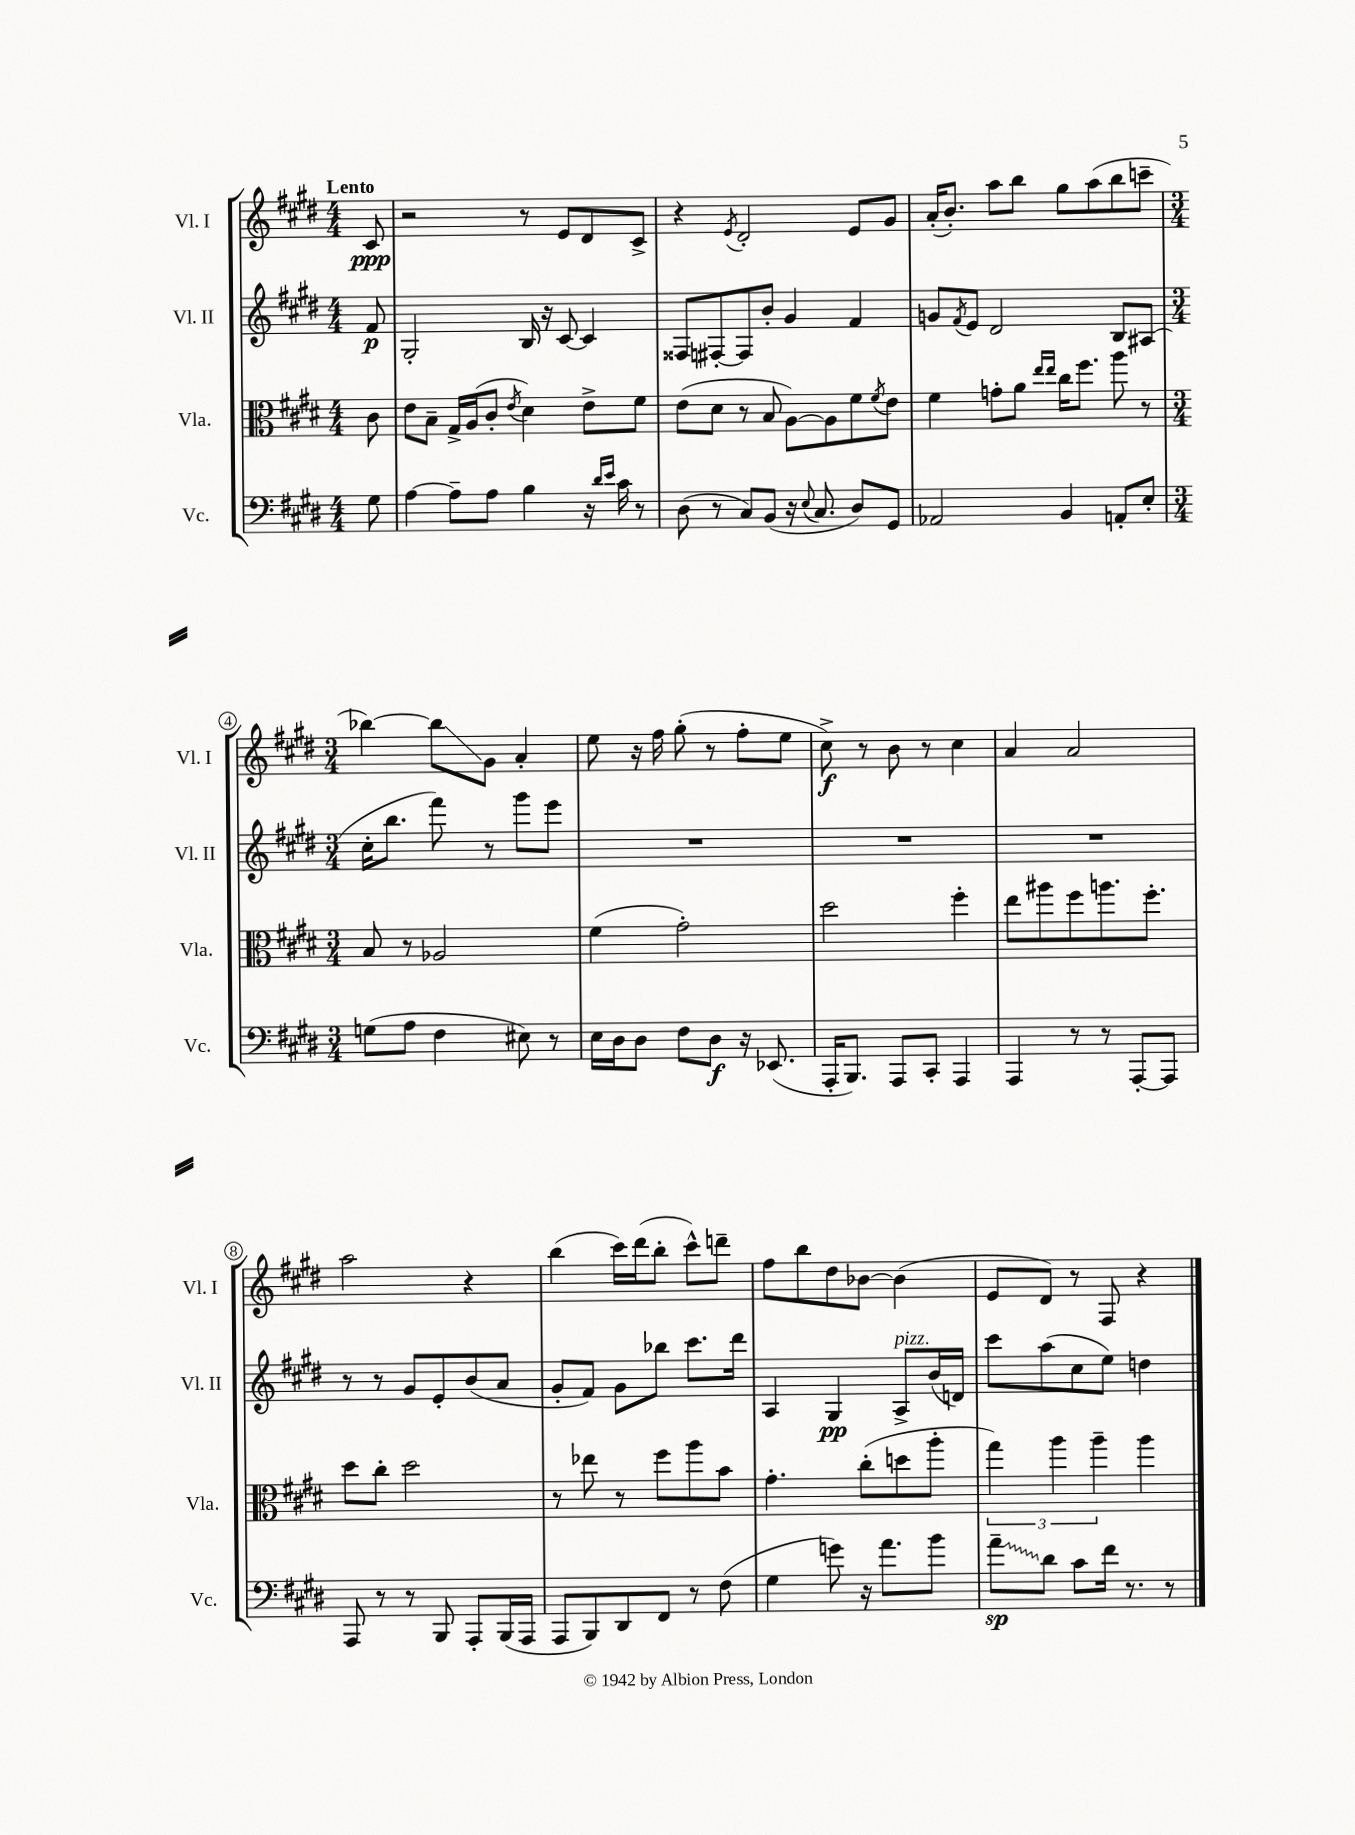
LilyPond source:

<<
\new StaffGroup <<
\new Staff = "s0" \with { instrumentName = "Vl. I" shortInstrumentName = "Vl. I" } {
    \clef treble \key e \major \numericTimeSignature \time 4/4 \partial 8 \tempo "Lento"
    cis'8\ppp |
    r2 r8 e'8 dis'8 cis'8-> |
    r4 \acciaccatura { e'8 } dis'2-. e'8 gis'8 |
    a'16-.( b'8.-.) a''8 b''8 gis''8 a''8( b''8 c'''8-- |
    \numericTimeSignature \time 3/4 bes''4~) bes''8\glissando gis'8 a'4-. |
    e''8 r16 fis''16 gis''8-.( r8 fis''8-. e''8 |
    cis''8->\f) r8 b'8 r8 cis''4 |
    a'4 a'2 |
    a''2 r4 |
    b''4( cis'''16) dis'''16( b''8-. cis'''8-^) d'''8-- |
    fis''8 b''8 dis''8 bes'8~ bes'4( |
    e'8 dis'8) r8 fis8 r4 \bar "|." |
}
\new Staff = "s1" \with { instrumentName = "Vl. II" shortInstrumentName = "Vl. II" } {
    \clef treble \key e \major \numericTimeSignature \time 4/4 \partial 8
    fis'8\p |
    gis2-. b16 r16 cis'8~ cis'4 |
    fisis8 fis8~-. fis8 b'8-. gis'4 fis'4 |
    g'8 \acciaccatura { fis'8 } e'8 dis'2 b8 ais8( |
    \numericTimeSignature \time 3/4 cis''16-. b''8. fis'''8) r8 gis'''8 e'''8 |
    R2. |
    R2. |
    R2. |
    r8 r8 gis'8 e'8-. b'8( a'8 |
    gis'8-. fis'8) gis'8 bes''8 cis'''8. dis'''16 |
    a4 gis4\pp a8->^\markup { \italic "pizz." } b'16( d'16) |
    cis'''8 a''8( cis''8 e''8) d''4 \bar "|." |
}
\new Staff = "s2" \with { instrumentName = "Vla." shortInstrumentName = "Vla." } {
    \clef alto \key e \major \numericTimeSignature \time 4/4 \partial 8
    cis'8 |
    e'8 b8-- gis16-> a16( cis'8-. \acciaccatura { e'8 } dis'4) e'8-> fis'8 |
    e'8( dis'8 r8 b8 a8~) a8 fis'8 \acciaccatura { fis'8 } e'8 |
    fis'4 g'8-. a'8 \grace { e''16 e''16 } cis''16 fis''8. a''8 r8 |
    \numericTimeSignature \time 3/4 b8 r8 aes2 |
    fis'4( gis'2-.) |
    dis''2 fis''4-. |
    e''8 ais''8 fis''8 a''8. fis''8.-. |
    dis''8 cis''8-. dis''2 |
    r8 ees''8 r8 fis''8 a''8 b'8 |
    gis'4.-. cis''8-.( d''8 a''8-. |
    \tuplet 3/2 { gis''4) a''4 a''4-- } a''4 \bar "|." |
}
\new Staff = "s3" \with { instrumentName = "Vc." shortInstrumentName = "Vc." } {
    \clef bass \key e \major \numericTimeSignature \time 4/4 \partial 8
    gis8 |
    a4~ a8-- a8 b4 r16 \grace { dis'16 e'16 } cis'16 r8 |
    dis8( r8 cis8) b,8( r16 \appoggiatura { e8 } cis8. dis8) gis,8 |
    aes,2 b,4 a,8-. e8-. |
    \numericTimeSignature \time 3/4 g8( a8 fis4 eis8) r8 |
    e16 dis16 dis8 fis8 dis8\f r16 ees,8.( |
    a,,16-. b,,8.) a,,8 cis,8-. a,,4 |
    a,,4 r8 r8 a,,8~-. a,,8 |
    a,,8 r8 r8 b,,8 a,,8-. b,,16( a,,16 |
    a,,8 b,,8) dis,8 fis,8 r8 fis8( |
    gis4 g'8) r16 a'8. b'8 |
    \once \override Glissando.style = #'zigzag a'8--\glissando\sp dis'8 cis'8 fis'16 r8. r8 \bar "|." |
}
>>
>>
\layout { \context { \Score \override BarNumber.stencil = #(make-stencil-circler 0.1 0.3 ly:text-interface::print) } }
